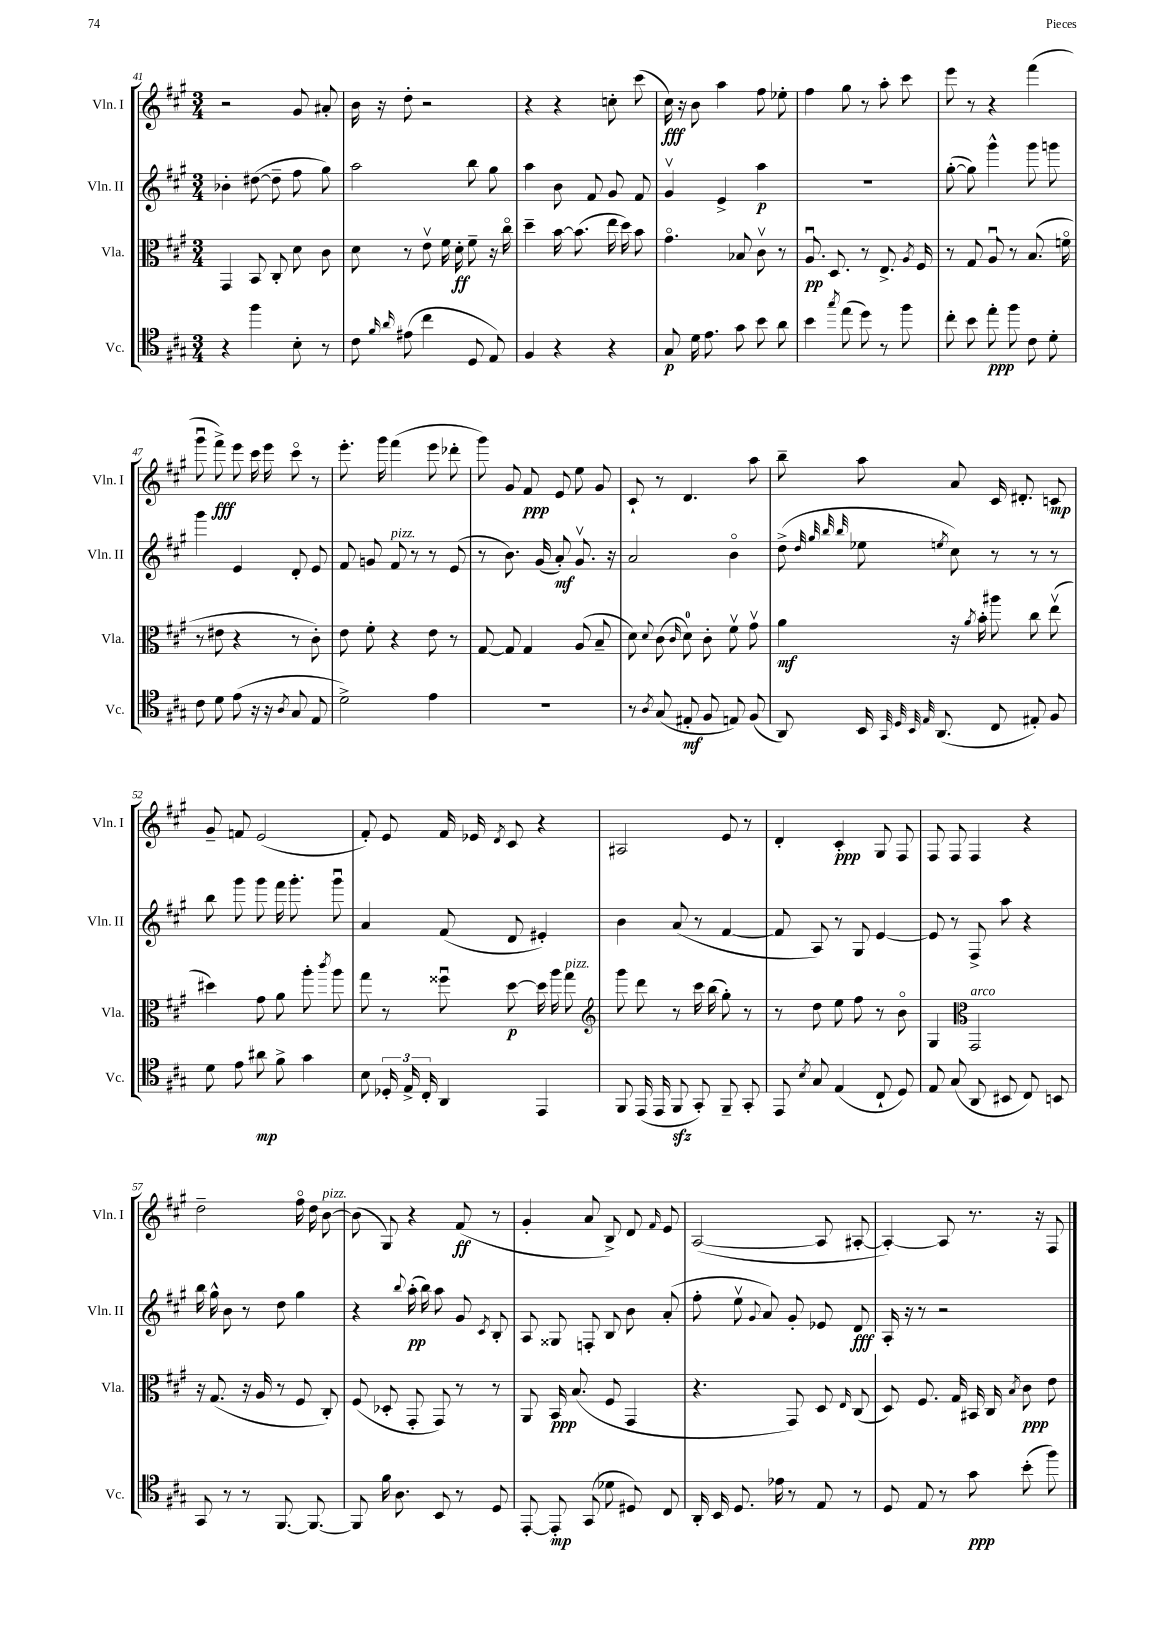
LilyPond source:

<<
\new StaffGroup <<
\new Staff = "s0" \with { instrumentName = "Vln. I" shortInstrumentName = "Vln. I" } {
    \clef treble \key a \major \numericTimeSignature \time 3/4
    \autoBeamOff r2 gis'8 ais'8-. |
    b'16 r16 d''8-. r2 |
    r4 r4 c''8-. cis'''8( |
    cis''16\fff) r16 b'8 a''4 fis''8 ees''8-. |
    fis''4 gis''8 r8 a''8-. cis'''8 |
    e'''8 r8 r4 fis'''4( |
    gis'''8\downbow fis'''8->\fff) e'''8 cis'''16 e'''16 cis'''8\flageolet r8 |
    e'''8.-. gis'''16 fis'''4( e'''8 des'''8-. |
    gis'''8) gis'8 fis'8\ppp e'8 e''8 gis'8 |
    cis'8-! r8 d'4. a''8 |
    b''8-- a''8 a'8 cis'16 dis'8.-. c'8\mp |
    gis'8-- f'8 e'2( |
    fis'8-.) e'8 fis'16 ees'16 \acciaccatura { d'8 } cis'8 r4 |
    ais2 e'8 r8 |
    d'4-. cis'4-.\ppp gis8 fis8 |
    fis8 fis8 fis4 r4 |
    d''2-- fis''16\flageolet d''16 b'8~^\markup { \italic "pizz." } |
    b'8( gis8) r4 fis'8\ff( r8 |
    gis'4-. a'8 b8->) d'8 \grace { fis'16 } e'8 |
    a2~( a8 ais8~-. |
    ais4~-.) ais8 r8. r16 fis8 \bar "|." |
}
\new Staff = "s1" \with { instrumentName = "Vln. II" shortInstrumentName = "Vln. II" } {
    \clef treble \key a \major \numericTimeSignature \time 3/4
    \autoBeamOff bes'4-. dis''8~( dis''8-- fis''8 gis''8) |
    a''2 b''8 gis''8 |
    a''4 b'8 fis'8 gis'8 fis'8 |
    gis'4\upbow e'4-> a''4\p |
    R2. |
    gis''8~-.( gis''8) gis'''4-^ gis'''8 g'''8 |
    gis'''4 e'4 d'8-. e'8 |
    fis'8 g'8 fis'8^\markup { \italic "pizz." } r8 r8 e'8( |
    r8 b'8.) gis'16( a'8-.\mf) gis'8.\upbow r16 |
    a'2 b'4\flageolet |
    d''8->( \grace { d''32 gis''32 b''32 b''32 } ees''8 \acciaccatura { e''8 } cis''8) r8 r8 r8 |
    b''8 gis'''8 gis'''8 fis'''16 gis'''8.-. gis'''8\downbow |
    a'4 fis'8( d'8 eis'4-.) |
    b'4 a'8( r8 fis'4~ |
    fis'8 a8) r8 gis8 e'4~ |
    e'8 r8 fis8-> a''8 r4 |
    b''16 gis''16-^ b'8 r8 d''8 gis''4 |
    r4 \appoggiatura { b''8 } a''16-.\pp( b''16) a''8 gis'8 \acciaccatura { cis'8 } b8-. |
    a8 gisis8 f8-. b8 b'8 a'8-.( |
    fis''8-. e''8\upbow \appoggiatura { gis'8 } a'8) gis'8-. ees'8 d'8\fff |
    a16-. r16 r8 r2 \bar "|." |
}
\new Staff = "s2" \with { instrumentName = "Vla." shortInstrumentName = "Vla." } {
    \clef alto \key a \major \numericTimeSignature \time 3/4
    \autoBeamOff gis,4 b,8 cis8-. d'8 cis'8 |
    d'8 r8 e'8\upbow fis'16 d'16-.\ff fis'8-- r16 cis''16\flageolet |
    d''4-- b'16~ b'8.( e''16 d''16) b'8 |
    gis'4.\flageolet bes8 cis'8\upbow r8 |
    a8.\downbow\pp d8. r8 e8.-> \acciaccatura { a8 } fis16 |
    r8 gis8 a8\downbow r8 b8.( f'16\flageolet |
    r8 eis'8 r4 r8 cis'8-.) |
    e'8 fis'8-. r4 e'8 r8 |
    gis8~ gis8 gis4 a8( b8-- |
    d'8) \appoggiatura { d'8 } cis'8( \grace { cis'16 } d'8-0) cis'8-. fis'8\upbow gis'8\upbow |
    a'4\mf r16 \acciaccatura { a'8 } b'16-. ais''8 cis''8 e''8\upbow( |
    dis''4) gis'8 a'8 a''8-. \acciaccatura { cis'''8 } a''8 |
    gis''8 r8 fisis''8\downbow d''8~\p d''16 a''16 gis''8^\markup { \italic "pizz." } |
    \clef treble gis'''8 d'''8 r8 cis'''16 b''16( gis''8-.) r8 |
    r8 d''8 e''8 fis''8 r8 b'8\flageolet |
    gis4 \clef alto gis,2^\markup { \italic "arco" } |
    r16 gis8.( r16 a16 r8 fis8 cis8-.) |
    fis8( des8-. gis,8-. gis,8) r8 r8 |
    a,8 b,16\ppp b8.( fis8 gis,4 |
    r4. gis,8) d8 \grace { e16 } cis8( |
    d8) fis8. gis16 bis,16 cis16 \acciaccatura { b8 } cis'8\ppp e'8 \bar "|." |
}
\new Staff = "s3" \with { instrumentName = "Vc." shortInstrumentName = "Vc." } {
    \clef tenor \key a \major \numericTimeSignature \time 3/4
    \autoBeamOff r4 fis''4 b8-. r8 |
    cis'8 \grace { fis'16 a'16 } eis'8( cis''4 d8 e8) |
    fis4 r4 r4 |
    gis8\p d'16 e'8. gis'8 b'8 a'8 |
    b'4 \acciaccatura { gis''8 } e''8( d''8) r8 fis''8 |
    cis''8-. b'8 e''8-.\ppp fis''8 cis'8 d'8-. |
    cis'8 d'8 e'8( r16 r16 \acciaccatura { a8 } gis8 e8 |
    d'2->) e'4 |
    R2. |
    r8 \acciaccatura { a8 } gis8( eis8-.\mf fis8 e8) fis8( |
    a,8) b,16 \grace { gis,32 d32 b,32 e32 } a,8.( cis8 eis8-.) fis8 |
    d'8 e'8 ais'8\mp fis'8-> gis'4 |
    b8 \tuplet 3/2 { des16-. e16-> cis16-. } a,4 e,4 |
    fis,8 e,16( e,16 fis,8\sfz gis,8-.) fis,8-- gis,8-. |
    e,8 \acciaccatura { b8 } gis8 e4( cis8-! d8) |
    e8 gis8( a,8 bis,8 cis8) b,8 |
    gis,8 r8 r8 fis,8.~ fis,8.~ |
    fis,8 fis'16 a8. b,8 r8 d8 |
    e,8~-. e,8-.\mp gis,8( des'8 dis8) cis8 |
    a,16-. b,16 d8. ees'16 r8 e8 r8 |
    d8 e8 r8 gis'8\ppp b'8-.( fis''8) \bar "|." |
}
>>
>>
\layout { \context { \Score currentBarNumber = #41 } }
